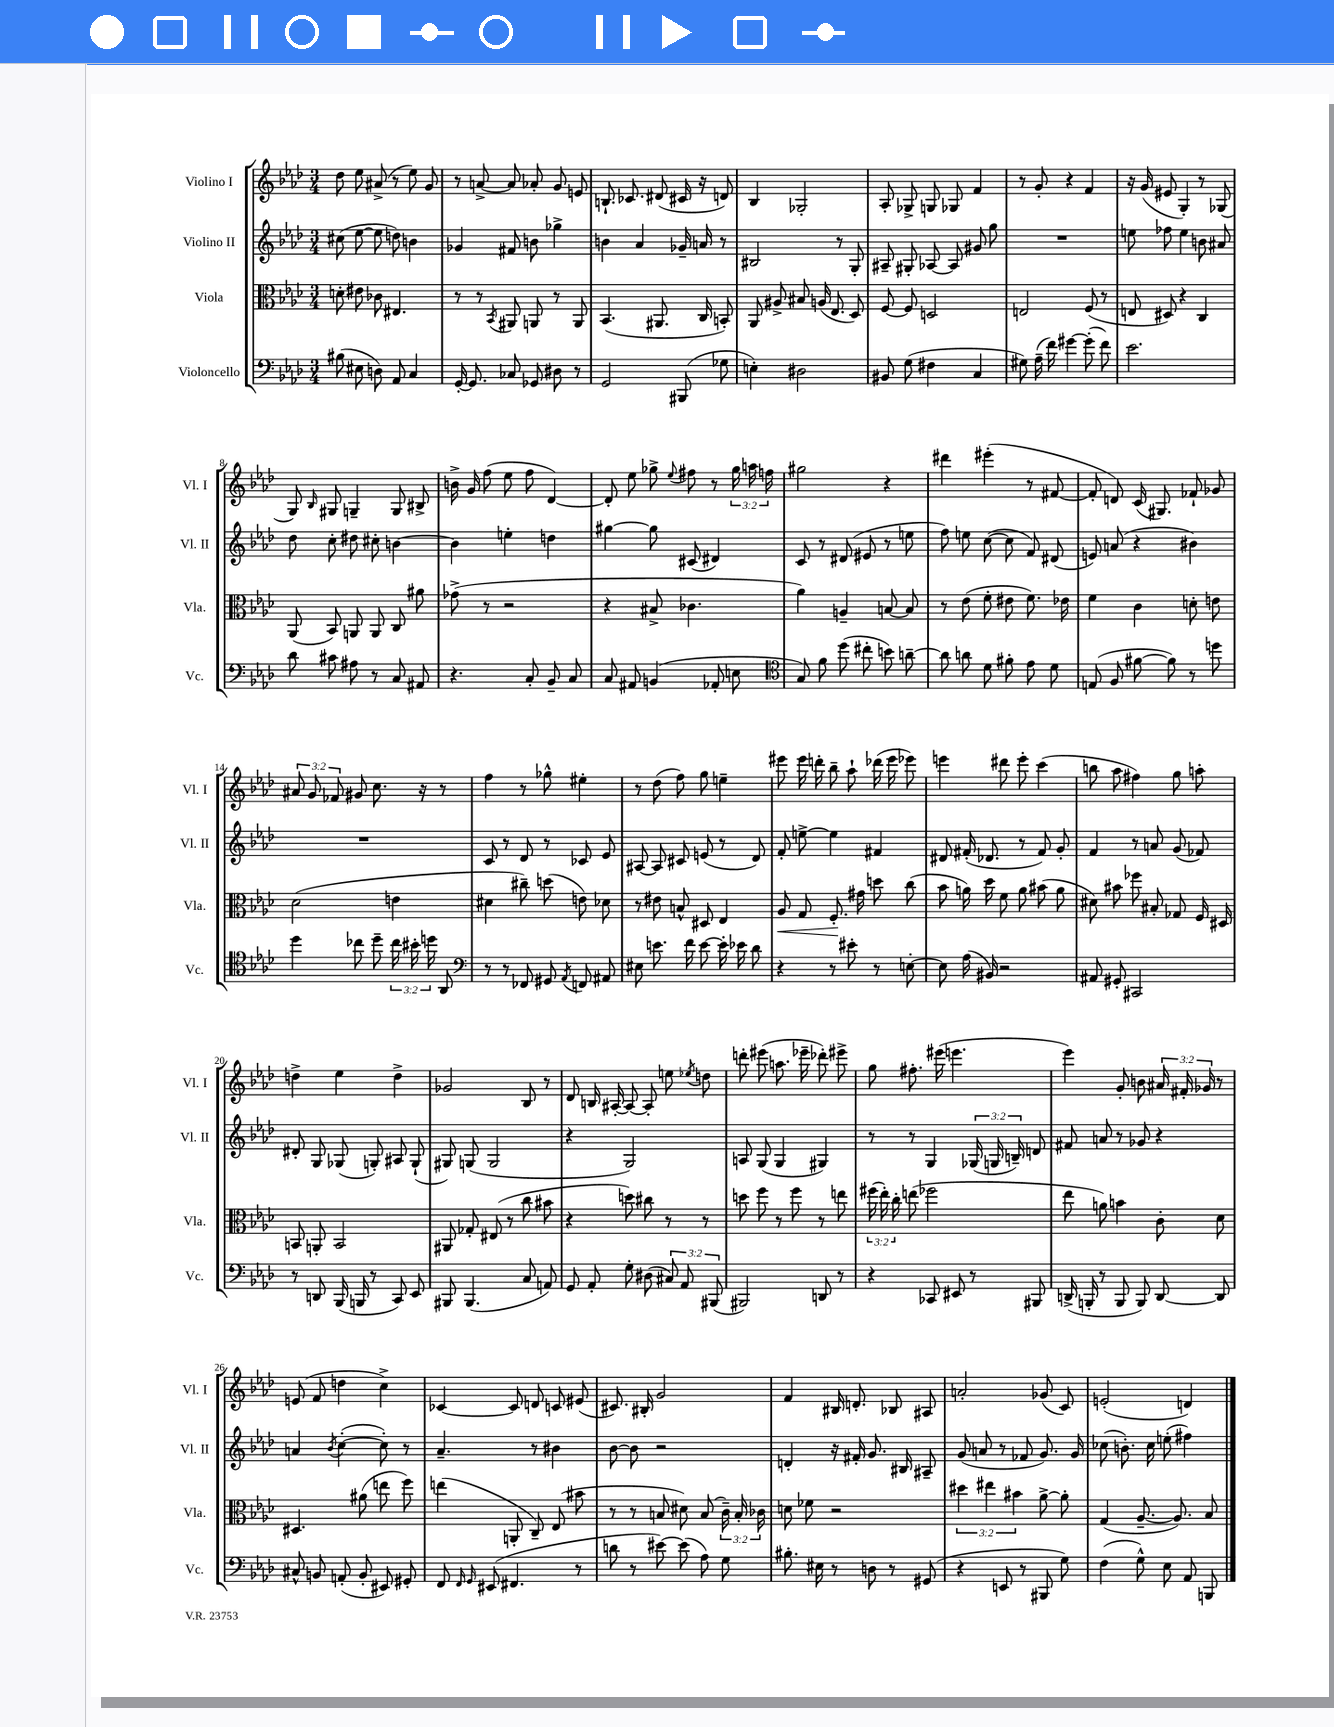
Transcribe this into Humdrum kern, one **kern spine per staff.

**kern	**kern	**dynam	**kern	**kern
*part4	*part3	*part3	*part2	*part1
*staff4	*staff3	*staff3	*staff2	*staff1
*I"Violoncello	*I"Viola	*	*I"Violino II	*I"Violino I
*I'Vc.	*I'Vla.	*	*I'Vl. II	*I'Vl. I
*clefF4	*clefC3	*	*clefG2	*clefG2
*k[b-e-a-d-]	*k[b-e-a-d-]	*	*k[b-e-a-d-]	*k[b-e-a-d-]
*M3/4	*M3/4	*	*M3/4	*M3/4
=1	=1	=1	=1	=1
(8B#X\	8dn'\	.	(8cc#X\	8dd-\
8E#X\	8e#X\	.	[8ee-\	8ee-\
8Dn\)	8c-X\	.	8ee-\]	(8a#X^/
8AA-/	4.E#X/	.	8ddn\)	8r
4C/	.	.	4bn\	8ee-\)
.	.	.	.	8g/
=2	=2	=2	=2	=2
[16GG'/	8r	.	4g-X/	8r
8.GG/]	.	.	.	.
.	8r	.	.	[8an^/
.	8qBB-/	.	.	.
8C-X/	8AA#X/	.	8f#X/	8a/]
8GG-X/	8AAn/	.	8bn\	8a-X'/
8D#X\	8r	.	4gg-X^\	8g/
8r	8AA/	.	.	8en/
=3	=3	=3	=3	=3
2GG/	(4.BB-/	.	4bn\	8.Bn`/
.	.	.	.	8.c-X/
.	.	.	4a-/	.
.	8.AA#X/	.	.	(8d#X/
(8BBB#X/	.	.	16g-X~/	16c#X/
.	16C/	.	16an/	16r
8G-X\	8BBn'/)	.	8r	8dn/)
=4	=4	=4	=4	=4
4En'\)	8AA-/	.	2B#X/	4B-/
.	8A#X^/	.	.	.
2D#X\	8B#X/	.	.	2G-X'/
.	(16An/	.	.	.
.	8.E-/	.	.	.
.	.	.	8r	.
.	8D-/)	.	8G'/	.
=5	=5	=5	=5	=5
8BB#X/	[8F/	.	8A#X~/	8A-'/
(8G\	8F/]	.	8G#X'/	8G-X^/
4F#X\	2Dn/	.	[8A-X/	8Gn/
.	.	.	8A-/]	8G-X/
4C/	.	.	8g#X/	4f/
.	.	.	8gg\	.
=6	=6	=6	=6	=6
8G#X\)	2En/	.	2.r	8r
(16A-~\	.	.	.	8g'/
16f\)	.	.	.	.
[4g#X\	.	.	.	4r
(8g#'\]	(8F/	.	.	4f/
8f\)	8r	.	.	.
=7	=7	=7	=7	=7
2.e-\	8En/	.	8een\	16r
.	.	.	.	(16g/
.	8D#X/)	.	8ff-X\	8e#X/
.	4r	.	4ee\	4G'/)
.	4C/	.	8bn\	8r
.	.	.	8a#X/	(8G-X/
!!LO:LB:g=z
=8	=8	=8	=8	=8
8d-\	(8AA-/	.	8dd-\	8G/)
.	.	.	.	16qqB-/
8c#X\	8BB-/)	.	8cc'\	8G#X/
8A#X\	8AAn/	.	8dd#X\	4Gn~/
8r	8AA/	.	8cc#X'\	.
8C/	8C/	.	[4bn\	8G/
8AA#X/	8a#X\	.	.	8B#X^/
=9	=9	=9	=9	=9
4.r	(8g-X^\	.	4b\]	16bn^\
.	.	.	.	16g/
.	8r	.	.	(8ff\
.	2r	.	4een'\	8ee-\
8C'/	.	.	.	8ff\
8BB-~/	.	.	4ddn\	[4d-/)
8C/	.	.	.	.
=10	=10	=10	=10	=10
8C/	4r	.	[4gg#X\	8d-'/]
8AA#X/	.	.	.	8ee-\
(4BBn/	8B#X^/	.	8gg#\]	8gg-X^\
.	.	.	.	8qqee-/
.	4.c-X\	.	(8c#X/	8ff#X\
8AA-X'/	.	.	4d#X/)	8r
8En\	.	.	.	24gg-\
.	.	.	.	24aan\
.	.	.	.	24ffn\
=11	=11	=11	=11	=11
*clefC4	*	*	*	*
8G/)	4a-\)	.	8c/	2gg#X\
8f\	.	.	8r	.
(8dd-\	4An~/	.	(8d#X/	.
8cc#X'\	.	.	8e#X/	.
8bn\)	[8Bn/	.	8r	4r
[8an~\	8B/]	.	8een\	.
=12	=12	=12	=12	=12
8a\]	8r	.	8ff\)	4ddd#X\
8an\	(8e-\	.	8een\	.
8d-\	8f'\	.	([8cc\	(4eee#X'\
8f#X'\	8e#X\	.	8cc\]	.
8e-\	8.f\)	.	8f/)	8r
8d-\	.	.	(8d#X/	[8f#X/
.	16e-X\	.	.	.
=13	=13	=13	=13	=13
(8En/	4f\	.	8en/)	8f#'/]
8F/	.	.	(8an/	8dn/)
[8f#X\	4c\	.	4r	(16c/
.	.	.	.	8.G#X/)
8f#\])	.	.	.	.
8r	8dn'\	.	4b#X\)	8f-X`/
8ddn\	8en\	.	.	8g-X/
!!LO:LB:g=z
=14	=14	=14	=14	=14
4dd-\	(2d-\	.	2.r	12a#X/
.	.	.	.	12g/
.	.	.	.	12f-X/
8cc-X\	.	.	.	8g#X/
8dd-~\	.	.	.	8.cc\
24cc-\	4en\	.	.	.
24b#X'\	.	.	.	.
.	.	.	.	16r
24ddn\	.	.	.	.
8AA-/	.	.	.	8r
=15	=15	=15	=15	=15
*clefF4	*	*	*	*
8r	4d#X\	.	8c/	4ff\
8r	.	.	8r	.
8FF-X/	8cc#X~\)	.	8d-/	8r
8GG#X/	(8ddn\	.	8r	8gg-X^^\
8qAA-/	.	.	.	.
8FFn/	8en\)	.	8c-X/	4ee#X'\
8AA#X/	8d-X\	.	8e-/	.
=16	=16	=16	=16	=16
8E#X\	8r	.	[8A#X/	8r
8.en\	8e#X\	.	8A#/]	(8dd-\
.	8Bn^^/	.	8c#X/	8ff\)
16f\	.	.	.	.
[8e\	8D#X/	.	(8en/	8gg\
16e'\]	4E-/	.	8r	4een~\
16e-X\	.	.	.	.
8d-\	.	.	8d-/)	.
=17	=17	=17	=17	=17
!	!	!LO:HP:b	!	!
4r	8A-/	<	8f'/	8eee#X\
.	8G/	.	[8een^\	16eee#\
.	.	.	.	16dddn'\
8r	8.F'/	.	4ee\]	8bb-~\
8e#X'\	.	.	.	8aa-`\
.	16g#X\	[	.	.
8r	8ddn\	.	4f#X/	(16ddd-X\
.	.	.	.	16eee#\
[8En'\	(8cc\	.	.	8eee-X\)
=18	=18	=18	=18	=18
8E\]	8b-\	.	8d#X/	4eeen\
(16A-\	16an\)	.	(16f#X'/	.
16BB#X/)	16dd-\	.	8.d-X/	.
2r	8f\	.	.	8ddd#X\
.	8a\	.	8r	8eee'\
.	(8b#X\	.	8f#/)	(4ccc\
.	8a\	.	8g'/	.
=19	=19	=19	=19	=19
8AA#X/	8d#X\)	.	4f/	8bbn\
8GG#X'/	8b#X\	.	.	8aa-\
2CC#X/	8ff-X\	.	8r	4ff#X\)
.	8B#X'/	.	8an/	.
.	8G-X/	.	(8g/	8gg\
.	16F/	.	8f-X/)	8aan'\
.	16D#X/	.	.	.
!!LO:LB:g=z
=20	=20	=20	=20	=20
8r	8BBn/	.	8d#X'/	4ddn^\
8DDn/	8AAn'/	.	8G/	.
(16BBB-/	2BB/	.	(8G-X/	4ee-\
16BBBn/	.	.	.	.
8r	.	.	8Gn'/)	.
8CC/)	.	.	8A#X/	4dd^\
8EE-/	.	.	(8G`/	.
=21	=21	=21	=21	=21
8BBB#X/	8AA#X/	.	8G#X/)	2g-X/
(4.BBB#/	8G-X'/	.	(8Gn/	.
.	(8E#X/	.	2G/	.
.	8r	.	.	.
8C/	8cc\	.	.	8B-/
8AAn/)	8b#X\	.	.	8r
=22	=22	=22	=22	=22
8GG/	4r	.	4r	8d-/
8AA-'/	.	.	.	16Bn/
.	.	.	.	[16A#X'/
8G'\	8ddn\)	.	2G/)	8A#/_
(8D#X\	8cc#X\	.	.	8A#'/]
12C#X/)	8r	.	.	8een\
12AA-/	.	.	.	.
.	.	.	.	8qee-X/
.	8r	.	.	8ddn\
(12BBB#X/	.	.	.	.
=23	=23	=23	=23	=23
2BBB#X/)	8ddn\	.	8An/	8dddn'\
.	8ff\	.	(8G/	(8eee#X\
.	8r	.	4G/	8.aan\
.	8ff\	.	.	.
.	.	.	.	16eee-X~\
8DDn/	8r	.	4G#X/)	8ddd-X'\)
8r	8een\	.	.	8eee#X^\
=24	=24	=24	=24	=24
4r	(24ff#X\	.	8r	8gg\
.	24ee-'\)	.	.	.
.	24cc'\	.	.	.
.	(8een\	.	8r	8.ff#X'\
8CC-X/	2ff-X\	.	4G/	.
.	.	.	.	(16eee#X\
8EE#X/	.	.	.	4.eeen\
8r	.	.	(24G-X/	.
.	.	.	24Gn/	.
.	.	.	24Bn~/)	.
8BBB#X/	.	.	8dn/	.
=25	=25	=25	=25	=25
(16DDn^/	8ee-\	.	8f#X/	4eee-\)
16BBBn'/	.	.	.	.
8r	8an\)	.	8an/	.
8BBB/	4bn\	.	8r	8g'/
8BBB/)	.	.	8g-X/	8bn\
[8DD/	8c'\	.	4r	24a#X/
.	.	.	.	24f#X'/
.	.	.	.	24g-X/
8DD/]	8d-\	.	.	8r
!!LO:LB:g=z
=26	=26	=26	=26	=26
8C#X^^/	4.D#X/	.	4an/	(8en/
8BBn/	.	.	.	8f/
.	.	.	8qb-/	.
(8AAn'/	.	.	([4cc'\	4ddn\
8BB'/	(8a#X\	.	.	.
8EE#X/)	8een\	.	8cc'\])	4cc^\)
8GG#X'/	8ff\)	.	8r	.
=27	=27	=27	=27	=27
8FF/	(4een\	.	4.a-~/	[4c-X/
16qqFF/	.	.	.	.
16qqGG/	.	.	.	.
(8EE#X/	.	.	.	.
4.FF#X/	8AAn'/	.	.	8c-/]
.	8C~/)	.	8r	8dn/
.	(8E-/	.	4b#X\	8cn/
8r	8b#X\	.	.	(8e#X/
=28	=28	=28	=28	=28
8dn\	8r	.	[8b-\	8.c#X/)
8r	8r	.	8b-\]	.
.	.	.	.	16B#X'/
[8e#X\)	8Bn/	.	2r	2g/
(8e#\]	8d#X\)	.	.	.
8A-\)	(8B/	.	.	.
8G\	24c~\)	.	.	.
.	24B'/	.	.	.
.	24c-X\	.	.	.
=29	=29	=29	=29	=29
8.B#X'\	8dn\	.	4dn'/	4f/
.	8f-X\	.	.	.
16E#X\	.	.	.	.
8r	2r	.	16r	16B#X/
.	.	.	16f#X'/	8.dn'/
8Dn\	.	.	8.g/	.
8r	.	.	.	8B-X/
.	.	.	16B#X/	.
(8GG#X/	.	.	8A#X~/	8A#X/
=30	=30	=30	=30	=30
4r	6dd#X\	.	(8g/	2an'/
.	.	.	8an/	.
.	6ee#X\	.	.	.
8EEn/	.	.	8r	.
.	6b#X\	.	.	.
8r	.	.	8f-X/	.
8BBB#X/	[8a-^\	.	8.g/)	(8g-X/
8G\)	8a-'\]	.	.	8c/)
.	.	.	16g/	.
=31	=31	=31	=31	=31
(4F\	(4G/	.	(8cc-X\	(2en'/
.	.	.	8.bn'\)	.
8G^^\)	[8.A-~/	.	.	.
.	.	.	16cc-\	.
8E-\	.	.	(8een'\	.
.	8.A-/])	.	.	.
8AA-/	.	.	4ff#X\)	4dn/)
8BBBn/	8B-/	.	.	.
==	==	==	==	==
*-	*-	*-	*-	*-
